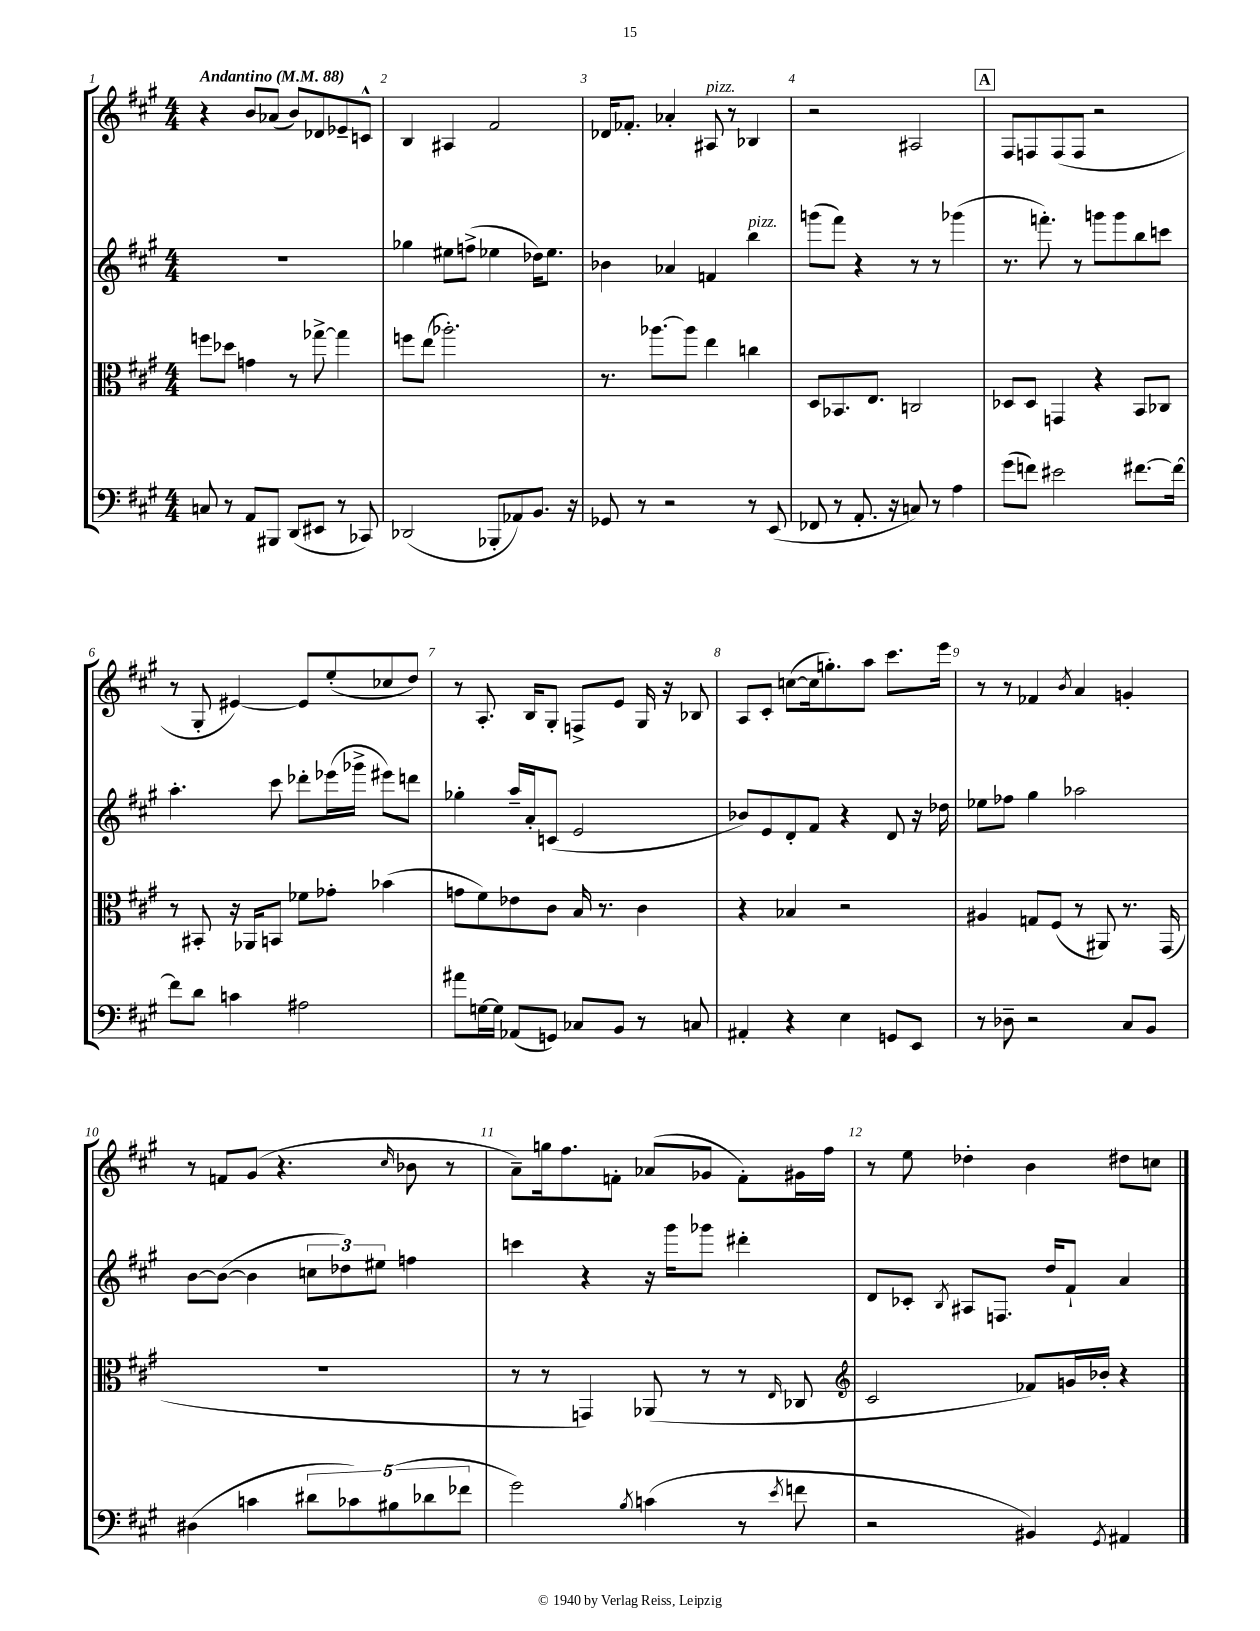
<<
\new StaffGroup <<
\new Staff = "s0" {
    \clef treble \key a \major \numericTimeSignature \time 4/4 \tempo "Andantino" 4 = 88
    r4 b'8 aes'8( b'8) des'8 ees'8-- c'8-^ |
    b4 ais4 fis'2 |
    des'16 fes'8.-. aes'4-. ais8^\markup { \italic "pizz." } r8 bes4 |
    r2 ais2 |
    \mark \markup { \box "A" } fis8 f8 f8( f8 r2 |
    r8 gis8-. eis'4~) eis'8 e''8-.( ces''8 d''8) |
    r8 a8.-. b16 gis8-. f8-> e'8 gis16 r16 bes8 |
    a8 cis'8-. c''8~( c''16 g''8.-.) a''8 cis'''8. e'''16 |
    r8 r8 fes'4 \acciaccatura { b'8 } a'4 g'4-. |
    r8 f'8 gis'8( r4. \grace { cis''16 } bes'8 r8 |
    a'8--) g''16 fis''8. f'8-. aes'8( ges'8 f'8-.) gis'16 fis''16 |
    r8 e''8 des''4-. b'4 dis''8 c''8 \bar "|." |
}
\new Staff = "s1" {
    \clef treble \key a \major \numericTimeSignature \time 4/4
    R1 |
    ges''4 eis''8 f''8->( ees''4 des''16) ees''8. |
    bes'4 aes'4 f'4 b''4^\markup { \italic "pizz." } |
    g'''8( fis'''8) r4 r8 r8 ges'''4( |
    \mark \markup { \box "A" } r8. f'''8.-.) r8 g'''8 g'''8 b''8 c'''8 |
    a''4.-. cis'''8 des'''8-. ees'''16( ges'''16-> eis'''8) d'''8 |
    ges''4-. a''16-- a'16-. c'8( e'2 |
    bes'8) e'8 d'8-. fis'8 r4 d'8 r16 des''16 |
    ees''8 fes''8 gis''4 aes''2 |
    b'8~ b'8~( b'4 \tuplet 3/2 { c''8 des''8) eis''8 } f''4 |
    c'''4 r4 r16 gis'''16 ges'''8 dis'''4-. |
    d'8 ces'8-. \acciaccatura { b8 } ais8 f8. d''16 fis'8-! a'4 \bar "|." |
}
\new Staff = "s2" {
    \clef alto \key a \major \numericTimeSignature \time 4/4
    f''8 des''8 g'4 r8 ges''8~-> ges''4 |
    f''8 e''8( aes''2.-.) |
    r8. aes''8.~ aes''8 e''4 c''4 |
    d8 bes,8. e8. c2 |
    \mark \markup { \box "A" } des8 des8 g,4 r4 b,8 ces8 |
    r8 bis,8-. r16 aes,16 b,8 fes'8 ges'8-. bes'4( |
    g'8 fis'8) ees'8 cis'8 b16 r8. cis'4 |
    r4 bes4 r2 |
    ais4 g8 fis8( r8 ais,8) r8. gis,16( |
    R1 |
    r8 r8 g,4) aes,8( r8 r8 \grace { e16 } ces8 |
    \clef treble cis'2 fes'8) g'16 bes'16-. r4 \bar "|." |
}
\new Staff = "s3" {
    \clef bass \key a \major \numericTimeSignature \time 4/4
    c8 r8 a,8 bis,,8 d,8( eis,8 r8 ces,8) |
    des,2( bes,,8-. aes,8) b,8. r16 |
    ges,8 r8 r2 r8 e,8( |
    fes,8 r8 a,8.-. r16 c8) r8 a4 |
    \mark \markup { \box "A" } gis'8( f'8) eis'2 fis'8.~ fis'16~ |
    fis'8 d'8 c'4 ais2 |
    ais'8 g16~ g16 aes,8( g,8) ces8 b,8 r8 c8 |
    ais,4-. r4 e4 g,8 e,8 |
    r8 des8-- r2 cis8 b,8 |
    dis4( c'4 \tuplet 5/4 { dis'8 ces'8) bis8( des'8 fes'8 } |
    gis'2) \acciaccatura { b8 } c'4( r8 \acciaccatura { e'8 } f'8 |
    r2 bis,4) \acciaccatura { gis,8 } ais,4 \bar "|." |
}
>>
>>
\layout { \context { \Score \override BarNumber.break-visibility = ##(#f #t #t) barNumberVisibility = #all-bar-numbers-visible } }
